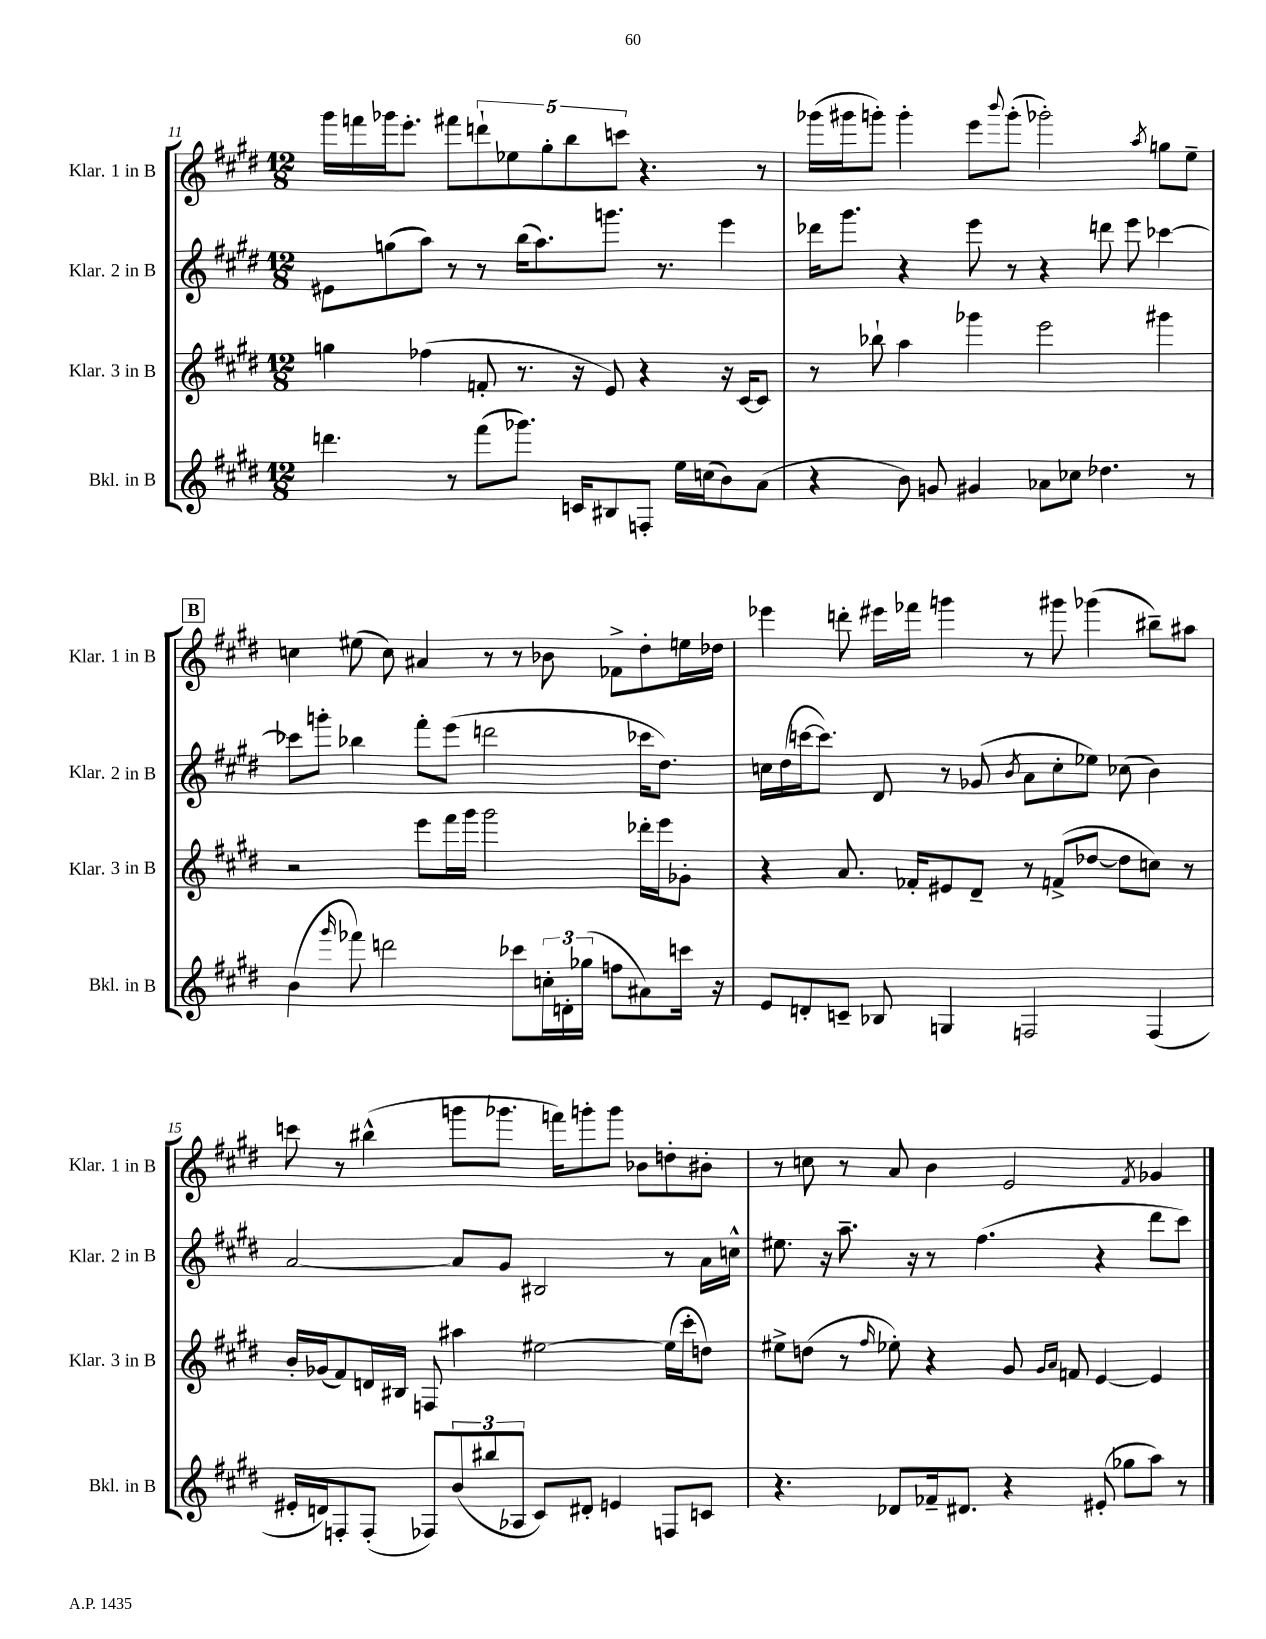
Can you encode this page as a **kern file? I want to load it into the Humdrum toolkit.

**kern	**kern	**kern	**kern
*staff4	*staff3	*staff2	*staff1
*clefG2	*clefG2	*clefG2	*clefG2
*k[f#c#g#d#]	*k[f#c#g#d#]	*k[f#c#g#d#]	*k[f#c#g#d#]
*M12/8	*M12/8	*M12/8	*M12/8
4.ddd\	4gg\	8e#\L	16ggg#\LL
.	.	.	16fff\
.	.	(8gg\	16ggg-\J
.	.	.	8.eee'\J
.	(4ff-\	8aa\J)	.
8r	.	8r	8fff#\L
(8fff#\L	8f'/	8r	10ddd`\
.	.	.	10ee-\
8.ggg-\J)	8.r	(16bb\LK	.
.	.	8.aa\)	.
.	.	.	10gg#'\
.	.	.	10bb\
16c/LK	16r	.	.
8B#/	8e/)	8.ggg\J	.
.	.	.	10ccc\J
8F'/J	4r	.	4.r
.	.	8.r	.
16ee\LL	.	.	.
(16cc\J	.	.	.
8b\)	16r	4eee\	.
.	[16c#/LK	.	.
(8a\J	8c#/]J	.	8r
=	=	=	=
4r	8r	16ddd-\LK	(16ggg-\LL
.	.	8.ggg#\J	16ggg#\J
.	8bb-`\	.	8ggg'\J)
8b\)	4aa\	4r	4ggg'\
8g/	.	.	.
4g#/	4ggg-\	8eee\	8eee\L
.	.	.	8qqbbb/
.	.	8r	(8ggg'\J
8a-\L	2eee\	4r	2ggg-'\)
8cc-\J	.	.	.
4.dd-\	.	8ddd\	.
.	.	8eee\	.
.	.	.	8qaa/
.	4ggg#\	[4ccc-\	8gg\L
8r	.	.	8ee~\J
=	=	=	=
(4b\	2r	8ccc-\]L	4cc\
.	.	8ggg'\J	.
16qqggg#/	.	.	.
8fff-\)	.	4bb-\	(8ee#\
2ddd\	.	.	8cc\)
.	8eee\L	8fff#'\L	4a#/
.	16fff#\L	(8eee\J	.
.	16ggg#\JJ	.	.
.	2ggg#\	2ddd\	8r
8ccc-\L	.	.	8r
24cc'\L	.	.	8b-\
24d'\	.	.	.
(24gg-\JJ	.	.	.
8ff\L	.	.	8f-^\L
8a#\)	16ddd-'\LL	16ccc-\LK	8dd#'\
.	16eee\J	8.dd#\J)	.
16ccc\Jk	8g-'\J	.	16ee\L
16r	.	.	16dd-\JJ
=	=	=	=
8e/L	4r	16cc\LL	4eee-\
.	.	(16dd#\	.
8d'/	.	[16ccc\J	.
.	.	8.ccc\]J)	.
8c~/J	8.a/	.	8ddd'\
8B-/	.	8d#/	16eee#\LL
.	16f-'/LK	.	16fff-\JJ
4G/	8e#/	8r	4ggg\
.	8d#~/J	(8g-/	.
.	.	8qb/	.
2F/	8r	8a\L	8r
.	(8f^/L	8cc'\	8ggg#\
.	[8dd-/J	8ee-\J)	(4ggg-\
.	8dd-\]L	(8cc-\	.
(4F/	8cc\J)	4b\)	8bb#~\L)
.	8r	.	8aa#\J
=	=	=	=
16e#'/LL	16b'/LL	[2a/	8ccc\
16d/J)	(16g-/J	.	.
8F'/	8f#/)	.	8r
(8F'/J	16d/L	.	(4bb#^^\
.	16B#/JJ	.	.
8F-/L)	8F/	.	.
(12b/	4aa#\	8a/]L	8ggg\L
12bb#/	.	.	.
.	.	8g#/J	8.ggg-\J
12A-/J	.	.	.
8c#/L)	[2ee#\	2B#/	.
.	.	.	16fff\LK)
8d#'/J	.	.	8ggg'\
4e/	.	.	8ggg\J
.	.	.	8b-\L
8F/L	(16ee#\]LL	8r	8dd'\
.	16ccc#'\J	.	.
8c/J	8dd\J)	16a\LL	8b#'\J
.	.	16cc^^\JJ	.
=	=	=	=
4.r	8ee#^\L	8.ee#\	8r
.	(8dd\J	.	8cc\
.	.	16r	.
.	8r	8.aa~\	8r
.	16qqff#/	.	.
8d-/L	8ee-'\)	.	8a/
.	.	16r	.
16f-~/k	4r	8r	4b\
8.d#/J	.	.	.
.	.	(4.ff#\	.
4r	8g#/	.	2e/
.	16qqg#/LL	.	.
.	16qqa/JJ	.	.
.	8f/	.	.
(8e#'/	[4e/	4r	.
8gg-\L	.	.	.
.	.	.	8qf#/
8aa\J)	4e/]	8ddd#\L	4g-/
8r	.	8ccc#\J)	.
==	==	==	==
*-	*-	*-	*-
